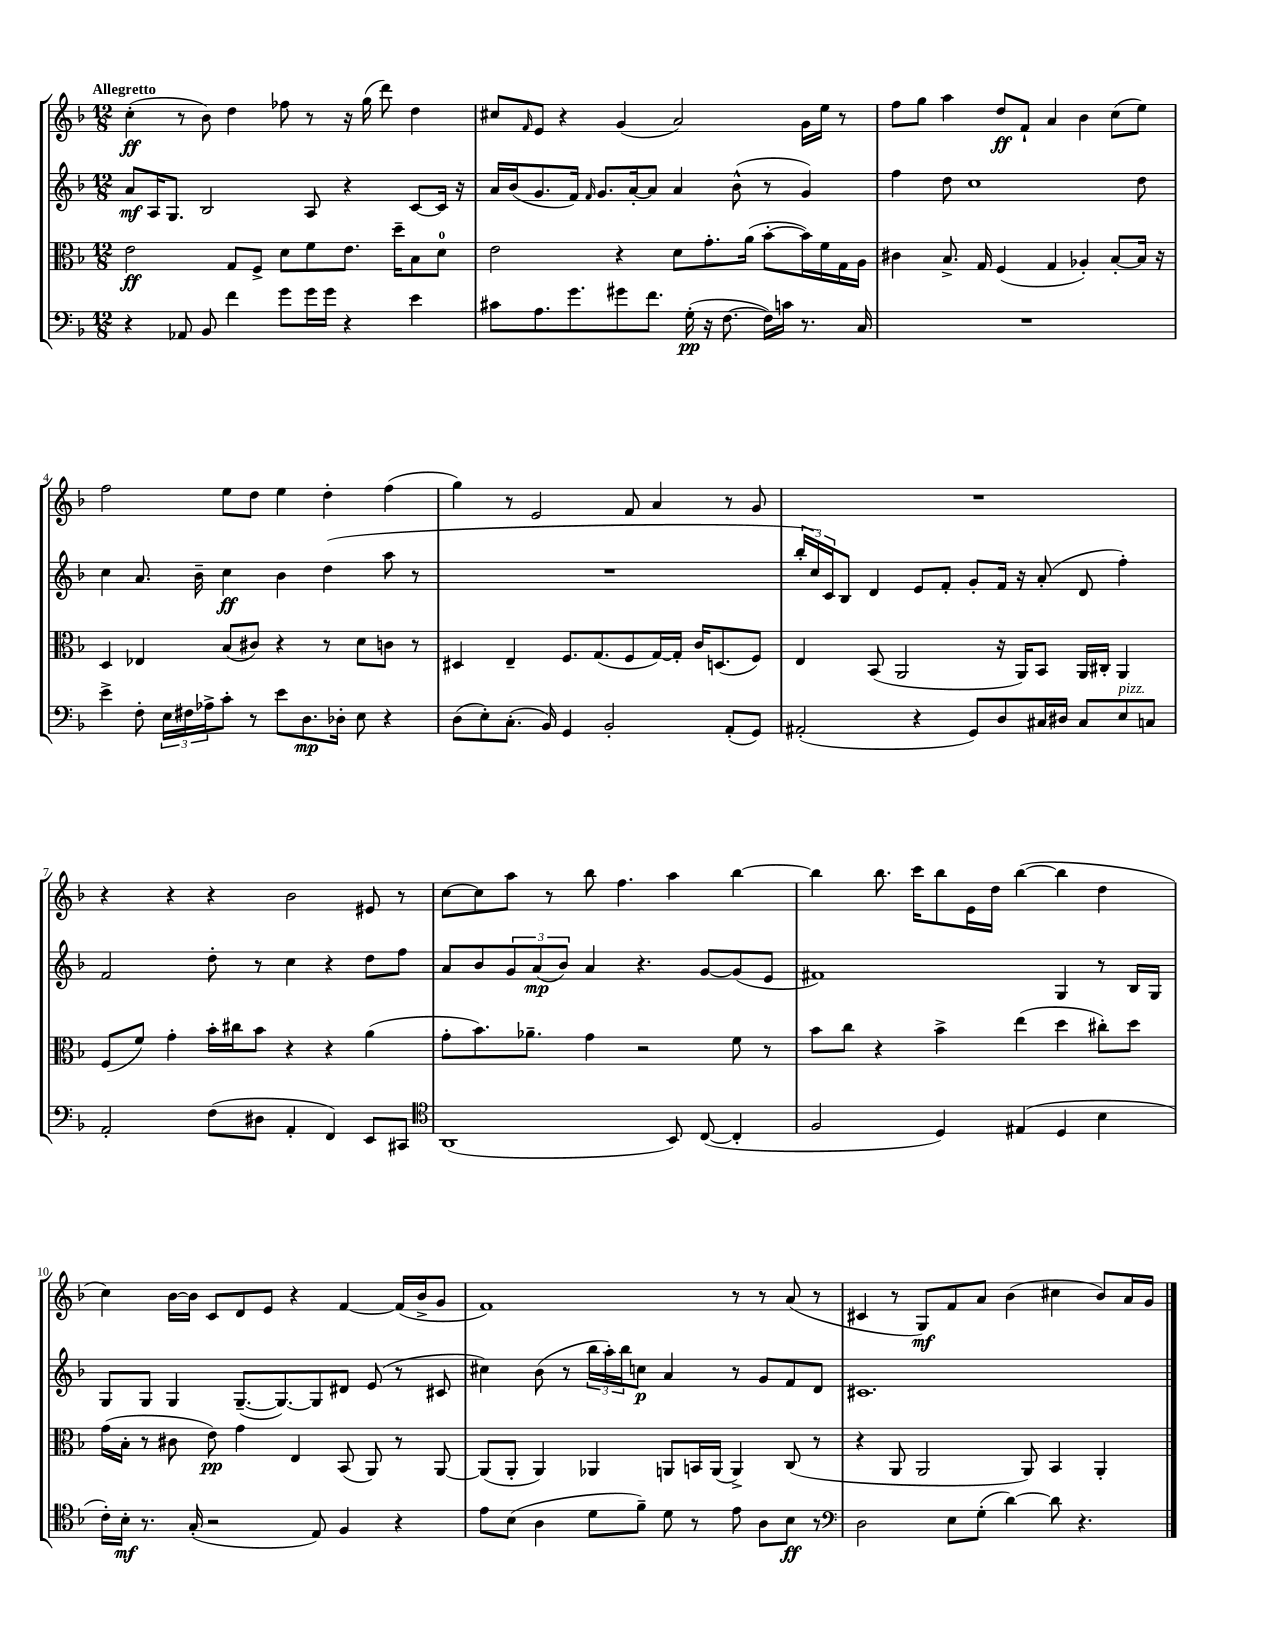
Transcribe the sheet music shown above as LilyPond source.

<<
\new StaffGroup <<
\new Staff = "s0" {
    \clef treble \key f \major \numericTimeSignature \time 12/8 \tempo "Allegretto"
    c''4-.\ff( r8 bes'8) d''4 fes''8 r8 r16 g''16( d'''8) d''4 |
    cis''8 \grace { f'16 } e'8 r4 g'4( a'2) g'16 e''16 r8 |
    f''8 g''8 a''4 d''8\ff f'8-! a'4 bes'4 c''8( e''8) |
    f''2 e''8 d''8 e''4 d''4-. f''4( |
    g''4) r8 e'2 f'8 a'4 r8 g'8 |
    R1. |
    r4 r4 r4 bes'2 eis'8 r8 |
    c''8~ c''8 a''8 r8 bes''8 f''4. a''4 bes''4~ |
    bes''4 bes''8. c'''16 bes''8 e'16 d''16 bes''4~( bes''4 d''4 |
    c''4) bes'16~ bes'16 c'8 d'8 e'8 r4 f'4~ f'16( bes'16-> g'8 |
    f'1) r8 r8 a'8( r8 |
    cis'4 r8 g8\mf) f'8 a'8 bes'4( cis''4 bes'8) a'16 g'16 \bar "|." |
}
\new Staff = "s1" {
    \clef treble \key f \major \numericTimeSignature \time 12/8
    a'8\mf a16 g8. bes2 a8 r4 c'8~ c'16 r16 |
    a'16 bes'16( g'8. f'16) \grace { f'16 } g'8. a'16~-. a'8 a'4 bes'8-^( r8 g'4) |
    f''4 d''8 c''1 d''8 |
    c''4 a'8. bes'16-- c''4\ff bes'4 d''4( a''8 r8 |
    R1. |
    \tuplet 3/2 { bes''16-. c''16) c'16 } bes8 d'4 e'8 f'8-. g'8-. f'16 r16 a'8-.( d'8 f''4-.) |
    f'2 d''8-. r8 c''4 r4 d''8 f''8 |
    a'8 bes'8 \tuplet 3/2 { g'8 a'8\mp( bes'8) } a'4 r4. g'8~ g'8( e'8 |
    fis'1) g4 r8 bes16 g16 |
    g8 g8 g4 g8.~--( g8.~) g8 dis'8 e'8( r8 cis'8 |
    cis''4) bes'8( r8 \tuplet 3/2 { bes''16 a''16-.) bes''16 } c''8\p a'4 r8 g'8 f'8 d'8 |
    cis'1. \bar "|." |
}
\new Staff = "s2" {
    \clef alto \key f \major \numericTimeSignature \time 12/8
    e'2\ff g8 f8-> d'8 f'8 e'8. d''16-- bes8 d'8-0 |
    e'2 r4 d'8 g'8.-. a'16( bes'8~-. bes'16) f'16 g16 a16 |
    cis'4 bes8.-> g16 f4( g4 aes4-.) bes8~-. bes16 r16 |
    d4 ees4 bes8( cis'8) r4 r8 d'8 c'8 r8 |
    dis4 e4-- f8. g8.( f8 g16~) g16-. c'16 d8.( f8) |
    e4 bes,8( a,2 r16 a,16) bes,8 a,16 cis16-. a,4 |
    f8( f'8) g'4-. bes'16-. cis''16 bes'8 r4 r4 a'4( |
    g'8-. bes'8.) aes'8.-- g'4 r2 f'8 r8 |
    bes'8 c''8 r4 bes'4-> e''4( d''4 cis''8-.) d''8 |
    g'16( bes16-. r8 cis'8 e'8\pp) g'4 e4 bes,8( a,8) r8 a,8~ |
    a,8( a,8-. a,4) aes,4 a,8 b,16 a,16( a,4->) c8( r8 |
    r4 a,8 a,2 a,8) bes,4 a,4-. \bar "|." |
}
\new Staff = "s3" {
    \clef bass \key f \major \numericTimeSignature \time 12/8
    r4 aes,8 bes,8 f'4 g'8 g'16 g'16 r4 e'4 |
    cis'8 a8. g'8. gis'8 f'8. g16-.\pp( r16 f8.~ f16) c'16 r8. c16 |
    R1. |
    e'4-> f8-. \tuplet 3/2 { e16 fis16 aes16-> } c'8-. r8 e'8 d8.\mp des16-. e8 r4 |
    d8( e8-.) c8.-.( bes,16) g,4 bes,2-. a,8-.( g,8) |
    ais,2-.( r4 g,8) d8 cis16 dis16 cis8 e8^\markup { \italic "pizz." } c8 |
    a,2-. f8( dis8 a,4-. f,4) e,8 cis,8 |
    \clef tenor a,1( bes,8) c8~( c4-. |
    f2 d4) eis4( d4 bes4 |
    c'16-.) bes16-.\mf r8. g16-.( r2 e8) f4 r4 |
    e'8 bes8( a4 d'8 f'8--) d'8 r8 e'8 a8 bes8\ff r8 |
    \clef bass d2 e8 g8-.( d'4~) d'8 r4. \bar "|." |
}
>>
>>
